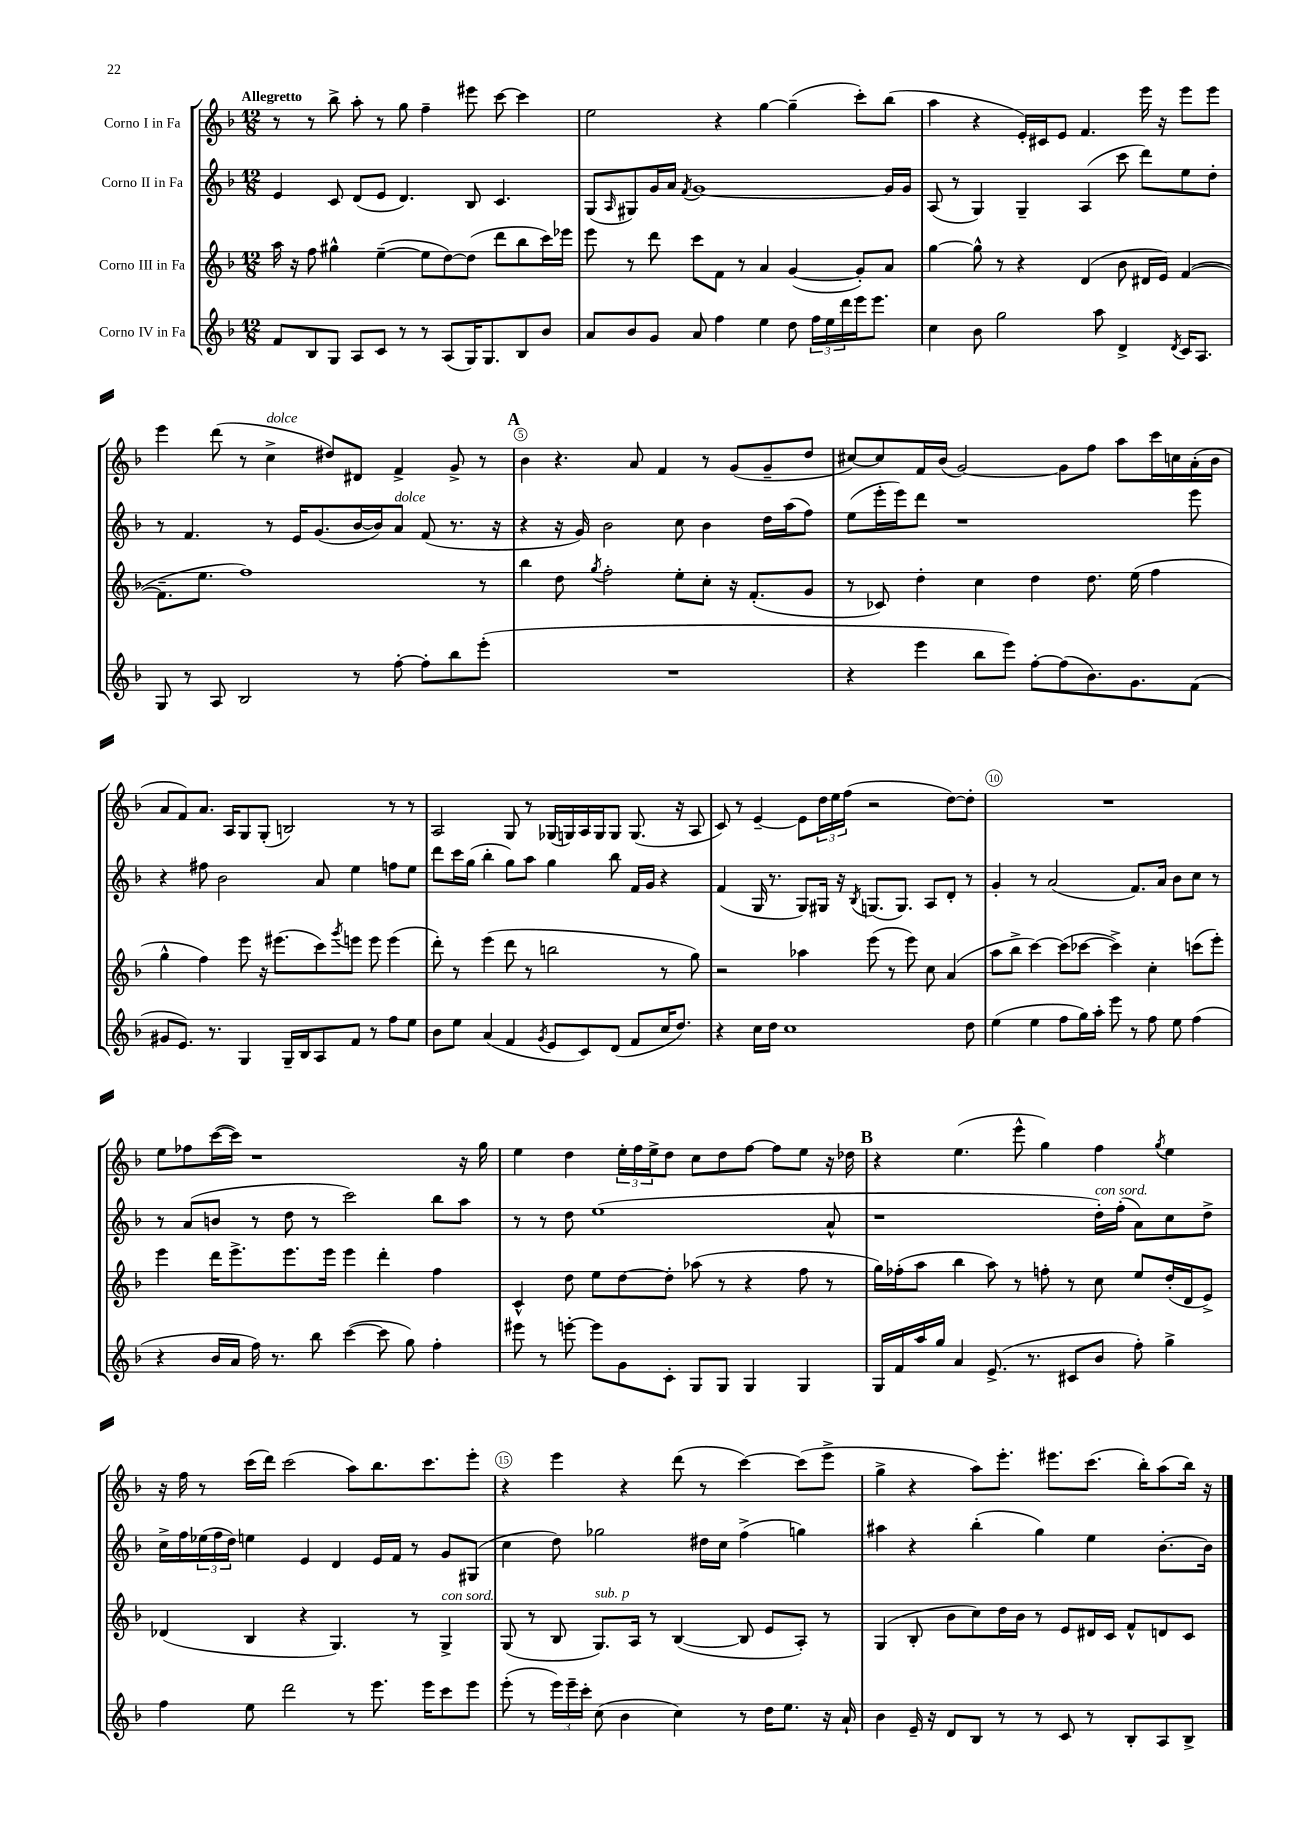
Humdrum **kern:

**kern	**kern	**kern	**kern
*staff4	*staff3	*staff2	*staff1
*clefG2	*clefG2	*clefG2	*clefG2
*k[b-]	*k[b-]	*k[b-]	*k[b-]
*M12/8	*M12/8	*M12/8	*M12/8
8f	16aa	4e	8r
.	16r	.	.
8B-	8ff	.	8r
8G	4gg#^^	8c	8bb-^
8A	.	(8d	8aa'
8c	([4ee~	8e	8r
8r	.	4.d)	8gg
8r	8ee]	.	4ff~
(8A	[8dd)	.	.
16G)	(8dd]	8B-	8eee#
8.G	.	.	.
.	8ddd	4.c	[8ccc
8B-	8bb-	.	4ccc]
8b-	16ccc)	.	.
.	16eee-	.	.
=	=	=	=
8a	8eee	(8G	2ee
.	.	16qqA	.
8b-	8r	8G#)	.
8g	8ddd	16g	.
.	.	16a	.
.	.	8qf	.
8a	8ccc	[1g	.
4ff	8f	.	4r
.	8r	.	.
4ee	4a	.	[4gg
8dd	([4g	.	(4gg~]
24ff	.	.	.
24ee	.	.	.
24ddd	.	.	.
16eee	8g'])	.	8ccc')
8.eee	.	.	.
.	8a	16g]	(8bb-
.	.	16g	.
=	=	=	=
4cc	[4gg	(8A	4aa
.	.	8r	.
8b-	8gg^^]	4G)	4r
2gg	8r	.	.
.	4r	4G~	16e')
.	.	.	16c#
.	.	.	8e
.	(4d	(4A	4.f
8aa	.	.	.
4d^	8b-	8ccc	.
.	16d#	8ddd)	16eee
.	16e)	.	16r
8qd	.	.	.
16c	([4f	8ee	8eee
8.A	.	.	.
.	.	8dd'	8eee
=	=	=	=
8G	8.f~]	8r	4eee
8r	.	4.f	.
.	8.ee	.	.
8A	.	.	(8ddd
2B-	1ff)	.	8r
.	.	8r	4cc^
.	.	16e	.
.	.	(8.g	.
.	.	.	8dd#)
8r	.	[16b-	8d#
.	.	16b-])	.
[8ff'	.	8a	4f^
8ff']	.	(8f	.
8bb-	.	8.r	8g^
(8eee'	8r	.	8r
.	.	16r	.
=	=	=	=
1.r	4bb-	4r	4b-
.	8dd	16r	4.r
.	.	16g)	.
.	8qgg	.	.
.	2ff'	2b-	.
.	.	.	8a
.	.	.	4f
.	8ee'	8cc	.
.	8cc'	4b-	8r
.	16r	.	(8g
.	(8.f'	.	.
.	.	16dd	8g~
.	.	(16aa	.
.	8g	8ff)	8dd
=	=	=	=
4r	8r	(8ee	[8cc#)
.	8c-)	16eee'	8cc#]
.	.	16eee)	.
4eee	4dd'	8ddd	16f
.	.	.	(16b-
.	.	1r	[2g)
8bb-	4cc	.	.
8eee)	.	.	.
[8ff'	4dd	.	.
(8ff]	.	.	8g]
8.b-)	8.dd	.	8ff
.	.	.	8aa
8.g	(16ee	.	.
.	4ff	.	16ccc
.	.	.	16cc
(8f	.	8eee	(16a'
.	.	.	16b-
=	=	=	=
8g#	4gg^^	4r	8a
8.e)	.	.	8f)
.	4ff)	8ff#	8.a
8.r	.	.	.
.	.	2b-	.
.	.	.	16A
4G	8eee	.	8G
.	16r	.	(8G'
.	(8.eee#	.	.
16G~	.	.	2B)
16B-	.	.	.
8A	8ccc)	8a	.
.	8qggg	.	.
8f	8eee	4ee	.
8r	8eee	.	.
8ff	(4eee	8ff	8r
8ee	.	8ee	8r
=	=	=	=
8b-	8ddd')	8ddd	2A
8ee	8r	16ccc	.
.	.	(16gg	.
(4a	(4eee	4bb-'	.
4f	8ddd	8gg)	8G
.	8r	8aa	8r
8qg	.	.	.
8e	2bb	4gg	(16G-
.	.	.	16G)
8c)	.	.	16A
.	.	.	16G
(8d	.	8bb-	8G
8f	.	16f	(8.G
.	.	16g	.
16cc	8r	4r	.
8.dd)	.	.	16r
.	8gg)	.	8A
=	=	=	=
4r	2r	(4f	8c)
.	.	.	8r
16cc	.	16G	[4e~
16dd	.	8.r	.
1cc	.	.	.
.	4aa-	8G)	8e]
.	.	16G#	24dd
.	.	.	24ee
.	.	16r	.
.	.	.	(24ff
.	.	8qB-	.
.	(8eee	(8.G	2r
.	8r	.	.
.	.	8.G)	.
.	8eee)	.	.
.	8cc	8A	.
.	(4a	8d'	[8dd)
8dd	.	8r	8dd']
=	=	=	=
(4ee	8aa	4g'	1.r
.	8bb-^	.	.
4ee	[4ccc)	8r	.
.	.	(2a	.
8ff	(8ccc]	.	.
16gg)	[8ccc-	.	.
16aa'	.	.	.
8eee	4ccc-^])	.	.
8r	.	8.f)	.
8ff	4cc'	.	.
.	.	16a	.
8ee	.	8b-	.
(4ff	(8ccc	8cc	.
.	8eee')	8r	.
=	=	=	=
4r	4eee	8r	8ee
.	.	(8a	8ff-
16b-	16ddd	8b	([16ccc
16a	8.eee^	.	16ccc])
16ff)	.	8r	1r
8.r	.	.	.
.	8.eee	8dd	.
8bb-	.	8r	.
.	16eee	.	.
([4ccc	4eee	2ccc)	.
8ccc]	4ddd'	.	.
8gg)	.	.	.
4ff'	4ff	8bb-	.
.	.	8aa	16r
.	.	.	16gg
=	=	=	=
8eee#	4c^^	8r	4ee
8r	.	8r	.
[8eee'	8dd	8dd	4dd
8eee]	8ee	(1ee	.
8g	[8dd	.	24ee'
.	.	.	24ff
.	.	.	24ee^
8c'	8dd']	.	8dd
8G	(8aa-	.	8cc
8G	8r	.	8dd
4G	4r	.	[8ff
.	.	.	8ff]
4G	8ff	.	8ee
.	8r	8a^^	16r
.	.	.	16dd-
=	=	=	=
16G	16gg)	1r	4r
16f	(16ff-'	.	.
16aa	8aa	.	.
16gg	.	.	.
4a	4bb-	.	(4.ee
(8.e^	8aa)	.	.
.	8r	.	8eee^^
8.r	.	.	.
.	8ff'	.	4gg)
8c#	8r	.	.
8b-	8cc	16dd')	4ff
.	.	(16ff'	.
8ff')	8ee	8a)	.
.	.	.	8qgg
4gg^	(16dd'	8cc	4ee
.	16d	.	.
.	8e^)	8dd^	.
=	=	=	=
4ff	(4d-	16cc^	16r
.	.	16ff	16ff
.	.	(24ee-	8r
.	.	24ff	.
.	.	24dd)	.
8ee	4B-	4ee	(16ccc
.	.	.	16ddd)
2ddd	.	.	(2ccc
.	4r	4e	.
.	4.G)	4d	.
8r	.	.	8aa)
8.eee	.	16e	8.bb-
.	.	16f	.
.	8r	8r	.
16eee	.	.	8.ccc
8ccc	4G^	8g	.
8eee	.	(8G#	8eee'
=	=	=	=
(8eee'	(8G	4cc	4r
8r	8r	.	.
24eee)	8B-	8dd)	4eee
24eee~	.	.	.
24ccc'	.	.	.
(8cc	8.G)	2gg-	.
4b-	.	.	4r
.	16A	.	.
.	8r	.	.
4cc)	([4B-	.	(8ddd
.	.	16dd#	8r
.	.	16cc	.
8r	8B-]	(4ff^	[4ccc)
16dd	8e	.	.
8.ee	.	.	.
.	8A')	4gg)	(8ccc]
16r	8r	.	8eee^
16a`	.	.	.
=	=	=	=
4b-	(4G	4aa#	4gg^
16e~	8B-'	4r	4r
16r	.	.	.
8d	8b-	.	.
8B-	8cc)	(4bb-'	8aa)
8r	16dd	.	8.eee'
.	16b-	.	.
8r	8r	4gg)	.
.	.	.	8.eee#
8c	8e	.	.
8r	16d#	4ee	(8.ccc
.	16c	.	.
8B-'	8f^^	.	.
.	.	.	16bb-')
8A	8d	[8.b-'	(8aa
8B-^	8c	.	16bb-)
.	.	16b-]	16r
==	==	==	==
*-	*-	*-	*-
